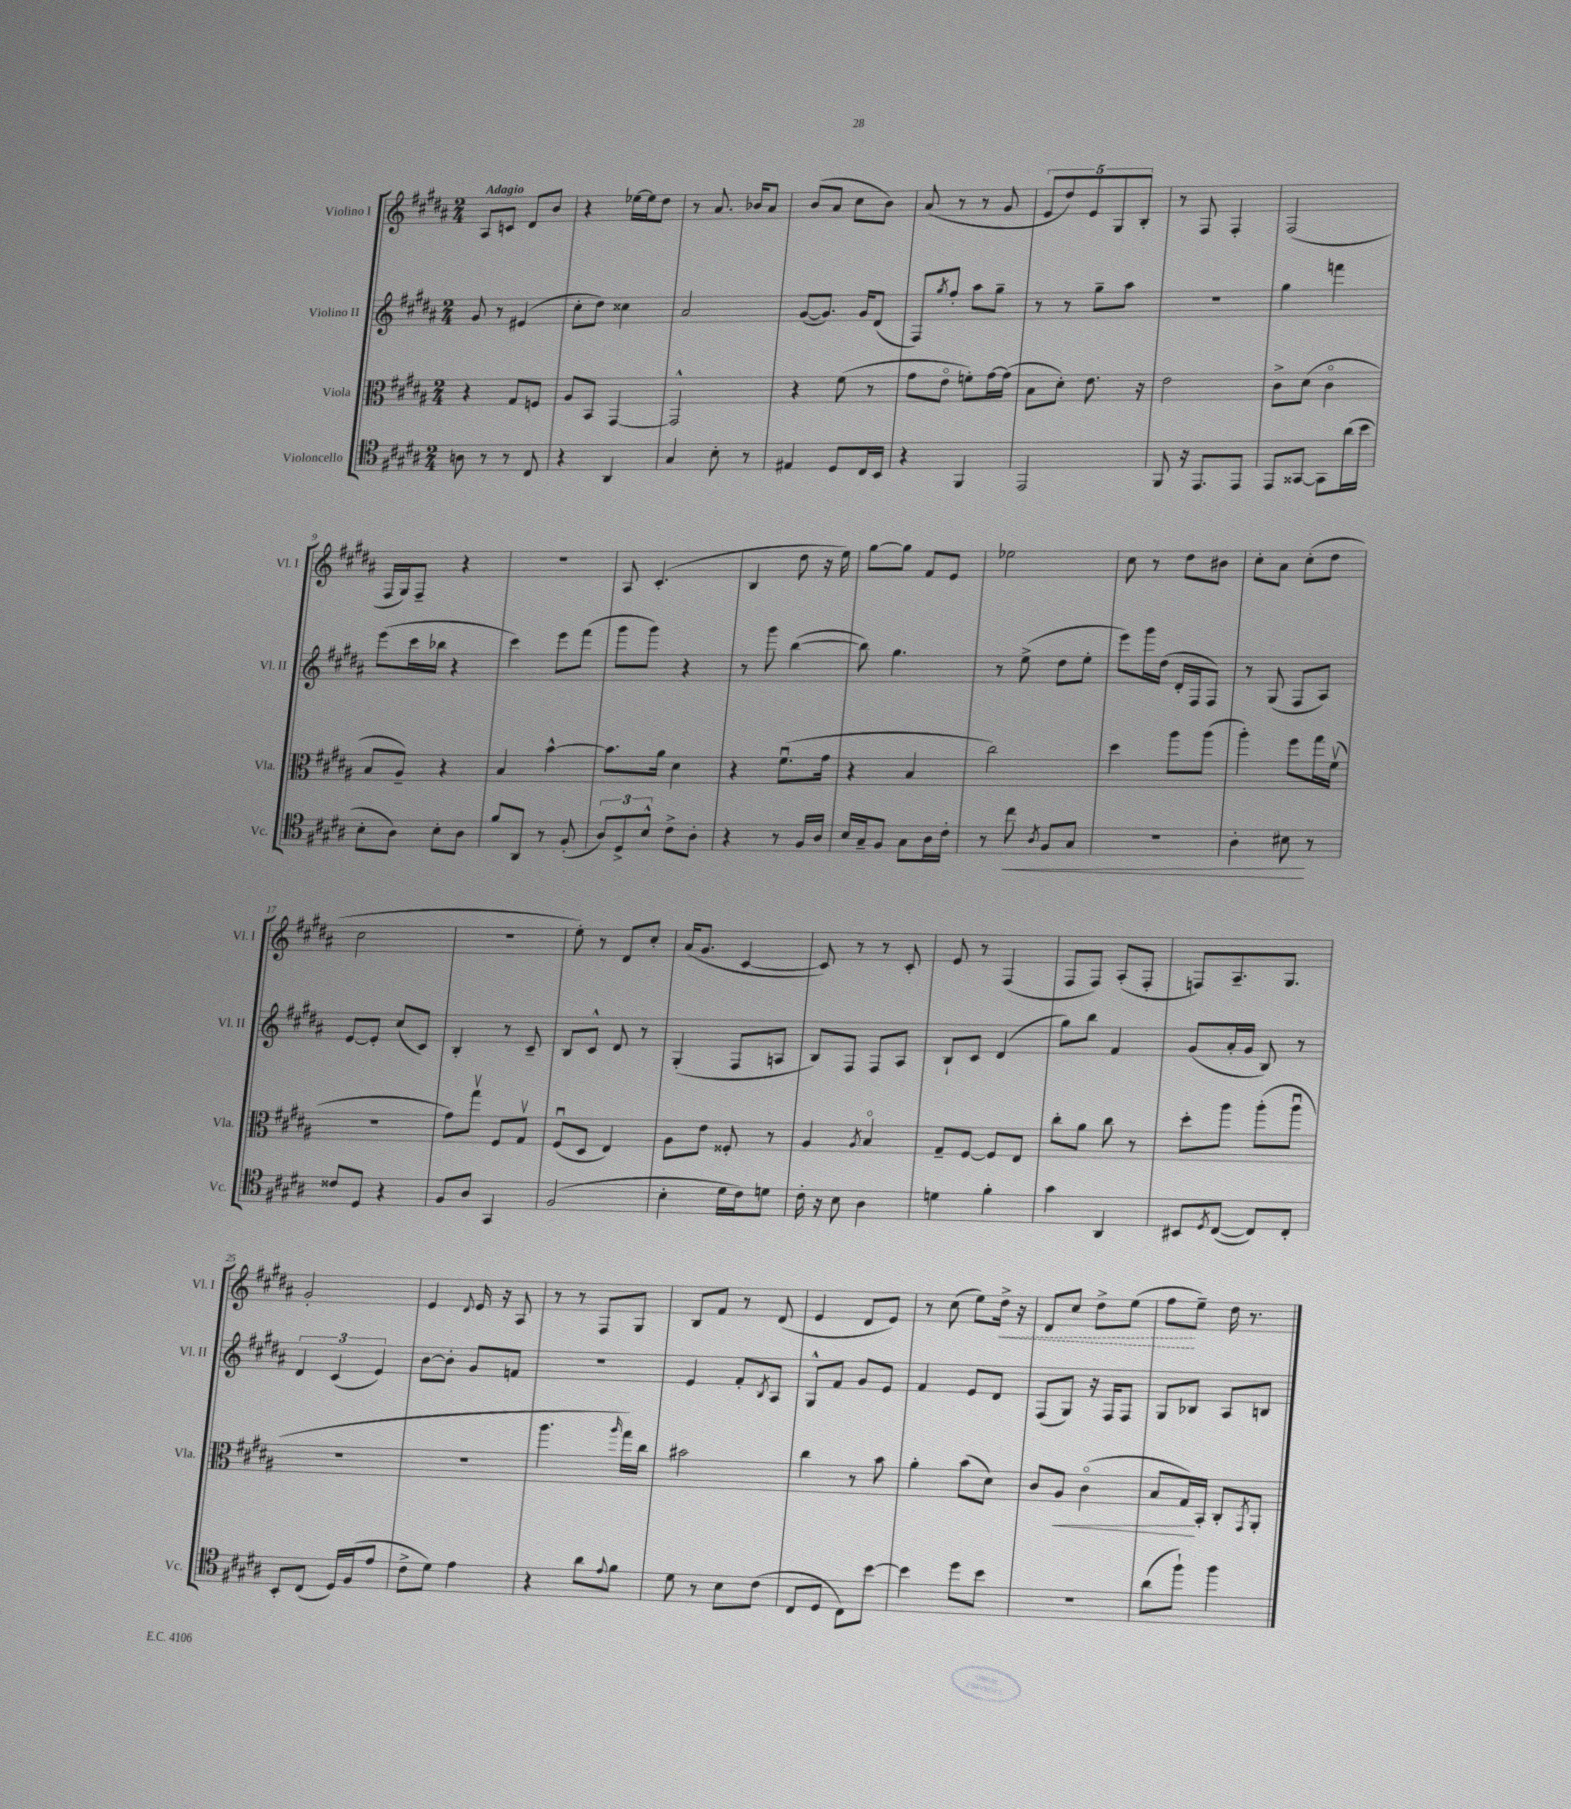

**kern	**dynam	**kern	**dynam	**kern	**kern	**dynam
*part4	*part4	*part3	*part3	*part2	*part1	*part1
*staff4	*staff4	*staff3	*staff3	*staff2	*staff1	*staff1
*I"Violoncello	*	*I"Viola	*	*I"Violino II	*I"Violino I	*
*I'Vc.	*	*I'Vla.	*	*I'Vl. II	*I'Vl. I	*
*clefC4	*	*clefC3	*	*clefG2	*clefG2	*
*k[f#c#g#d#a#]	*	*k[f#c#g#d#a#]	*	*k[f#c#g#d#a#]	*k[f#c#g#d#a#]	*
*M2/4	*	*M2/4	*	*M2/4	*M2/4	*
=1	=1	=1	=1	=1	=1	=1
!	!	!	!	!	!LO:TX:a:B:t=Adagio	!
8An\	.	4r	.	8g#/	8A#/L	.
8r	.	.	.	8r	8cn/J	.
8r	.	8G#/L	.	(4e#X/	8d#/L	.
8C#/	.	8Fn/J	.	.	8b/J	.
=2	=2	=2	=2	=2	=2	=2
4r	.	8A#/L	.	8cc#'\L	4r	.
.	.	8BB/J	.	8dd#\J)	.	.
4AA#/	.	[4GG#/	.	4cc##X\	[16ee-X\LL	.
.	.	.	.	.	16ee-\J]	.
.	.	.	.	.	8dd#\J	.
=3	=3	=3	=3	=3	=3	=3
4G#/	.	2GG#^^/]	.	2a#/	8r	.
.	.	.	.	.	8.a#/	.
8B'\	.	.	.	.	.	.
.	.	.	.	.	16b-X/KL	.
8r	.	.	.	.	8a#/J	.
=4	=4	=4	=4	=4	=4	=4
4E#X/	.	4r	.	([8g#/L	(8b/L	.
.	.	.	.	8.g#/J])	8a#/J	.
8D#/L	.	(8f#\	.	.	8cc#\L	.
.	.	.	.	16g#/KL	.	.
16C#/L	.	8r	.	(8d#/J	8b\J)	.
16BB/JJ	.	.	.	.	.	.
=5	=5	=5	=5	=5	=5	=5
4r	.	8g#\L	.	8F#/L)	(8a#/	.
.	.	.	.	8qgg#/	.	.
.	.	8e\J	.	8ff#'/J	8r	.
4FF#/	.	8fn'\L)	.	8aa#\L	8r	.
.	.	[16g#\L	.	8gg#~\J	8g#/	.
.	.	(16g#\JJ]	.	.	.	.
=6	=6	=6	=6	=6	=6	=6
2EE/	.	8B\L	.	8r	10e/L	.
.	.	.	.	.	10dd#/)	.
.	.	8d#'\J)	.	8r	.	.
.	.	.	.	.	10e/	.
.	.	8.e\	.	8gg#~\L	.	.
.	.	.	.	.	10G#/	.
.	.	.	.	8aa#\J	.	.
.	.	.	.	.	10B'/J	.
.	.	16r	.	.	.	.
=7	=7	=7	=7	=7	=7	=7
8FF#/	.	2e\	.	2r	8r	.
16r	.	.	.	.	8F#/	.
8.EE/L	.	.	.	.	.	.
.	.	.	.	.	4F#'/	.
8EE/J	.	.	.	.	.	.
=8	=8	=8	=8	=8	=8	=8
8EE/L	.	8c#^\L	.	4gg#\	(2F#/	.
[8GG##X/J	.	(8d#\J	.	.	.	.
8GG##\L]	.	4c#\	.	4fffn\	.	.
(16a#\L	.	.	.	.	.	.
16b\JJ	.	.	.	.	.	.
!!LO:LB:g=z
=9	=9	=9	=9	=9	=9	=9
8B'\L	.	8B/L	.	(8eee\L	16F#/LL	.
.	.	.	.	.	16G#/J)	.
8A#\J)	.	8A#~/J)	.	16ccc#\L	8F#~/J	.
.	.	.	.	16bb-X\JJ	.	.
8B'\L	.	4r	.	4r	4r	.
8A#\J	.	.	.	.	.	.
=10	=10	=10	=10	=10	=10	=10
8f#/L	.	4B/	.	4ccc#\)	2r	.
8AA#/J	.	.	.	.	.	.
8r	.	[4b^^\	.	8eee\L	.	.
(8F#'/	.	.	.	(8fff#\J	.	.
=11	=11	=11	=11	=11	=11	=11
12A#/L)	.	8.b\L]	.	8ggg#\L	8A#/	.
12D#^/	.	.	.	.	.	.
.	.	.	.	8ggg#\J)	(4.c#'/	.
12B^^/J	.	.	.	.	.	.
.	.	16a#\Jk	.	.	.	.
8c#^\L	.	4d#\	.	4r	.	.
8A#'\J	.	.	.	.	.	.
=12	=12	=12	=12	=12	=12	=12
4r	.	4r	.	8r	4B/	.
.	.	.	.	8ggg#\	.	.
8r	.	(8.f#u\L	.	([4bb\	8dd#\	.
16F#/LL	.	.	.	.	16r	.
16A#/JJ	.	16g#\Jk	.	.	16ee\)	.
=13	=13	=13	=13	=13	=13	=13
16B/LL	.	4r	.	8bb\])	[8gg#\L	.
16G#~/J	.	.	.	.	.	.
8F#/J	.	.	.	4.gg#\	8gg#\J]	.
8G#\L	.	4B/	.	.	8f#/L	.
16A#\L	.	.	.	.	8e/J	.
16c#'\JJ	.	.	.	.	.	.
=14	=14	=14	=14	=14	=14	=14
8r	.	2cc#\)	.	8r	2ee-X\	.
!	!LO:HP:b	!	!	!	!	!
8cc#\	<	.	.	(8ee^\	.	.
8qA#/	.	.	.	.	.	.
8F#/L	.	.	.	8dd#\L	.	.
8G#/J	.	.	.	8ee'\J	.	.
=15	=15	=15	=15	=15	=15	=15
2r	.	4dd#\	.	8eee\L)	8cc#\	.
.	.	.	.	16ggg#\L	8r	.
.	.	.	.	(16dd#\JJ	.	.
.	.	8aa#\L	.	16d#'/LL	8dd#\L	.
.	.	.	.	16F#/J	.	.
.	.	(8aa#\J	.	8F#/J)	8b#X\J	.
=16	=16	=16	=16	=16	=16	=16
4A#'\	.	4aa#'\)	.	8r	8cc#'\L	.
.	.	.	.	(8G#/	8a#\J	.
8B#X\	.	8ff#\L	.	8F#/L	(8cc#'\L	.
8r	[	16gg#\L	.	8A#/J)	8dd#\J	.
.	.	(16f#v\JJ	.	.	.	.
!!LO:LB:g=z
=17	=17	=17	=17	=17	=17	=17
8c##X/L	.	2r	.	[8e/L	2cc#\	.
8D#/J	.	.	.	8e'/J]	.	.
4r	.	.	.	(8cc#/L	.	.
.	.	.	.	8c#/J)	.	.
=18	=18	=18	=18	=18	=18	=18
8F#/L	.	8g#\L)	.	4B'/	2r	.
8A#/J	.	8gg#v\J	.	.	.	.
4GG#/	.	8F#/L	.	8r	.	.
.	.	8G#v/J	.	8c#~/	.	.
=19	=19	=19	=19	=19	=19	=19
(2F#/	.	(8F#u/L	.	8B/L	8ee'\)	.
.	.	8D#/J	.	8c#^^/J	8r	.
.	.	4E/)	.	8d#/	8d#/L	.
.	.	.	.	8r	8cc#'/J	.
=20	=20	=20	=20	=20	=20	=20
4B'\	.	8A#\L	.	(4G#'/	(16a#/KL	.
.	.	.	.	.	8.g#/J	.
.	.	8e\J	.	.	.	.
16d#\LL	.	8F##X'/	.	8F#/L	[4c#/	.
16c#\J)	.	.	.	.	.	.
8dn\J	.	8r	.	8An/J	.	.
=21	=21	=21	=21	=21	=21	=21
16c#'\	.	4A#/	.	8B/L)	8c#/])	.
16r	.	.	.	.	.	.
8B\	.	.	.	8F#/J	8r	.
.	.	8qA#/	.	.	.	.
4A#\	.	4B/	.	8F#/L	8r	.
.	.	.	.	8A#/J	8c#'/	.
=22	=22	=22	=22	=22	=22	=22
4dn\	.	8G#~/L	.	8B`/L	8e/	.
.	.	[8F#/J	.	8c#/J	8r	.
4f#'\	.	8F#/L]	.	(4d#/	(4F#/	.
.	.	8E/J	.	.	.	.
=23	=23	=23	=23	=23	=23	=23
4g#\	.	8cc#'\L	.	8gg#\L)	8F#/L	.
.	.	8a#\J	.	8bb\J	8F#/J)	.
4AA#/	.	8cc#\	.	4f#/	(8A#'/L	.
.	.	8r	.	.	8F#'/J	.
=24	=24	=24	=24	=24	=24	=24
8BB#X/L	.	8dd#'\L	.	(8g#/L	8Fn/L)	.
8qD#/	.	.	.	.	.	.
([8C#/J	.	8aa#\J	.	16a#'/L	8.A#~/	.
.	.	.	.	16g#/JJ	.	.
8C#/L])	.	(8aa#'\L	.	8B/)	.	.
.	.	.	.	.	8.G#/J	.
8C#'/J	.	8aa#u\J	.	8r	.	.
!!LO:LB:g=z
=25	=25	=25	=25	=25	=25	=25
8BB'/L	.	2r	.	6d#/	2g#'/	.
(8C#/J	.	.	.	.	.	.
.	.	.	.	(6c#/	.	.
16D#/LL)	.	.	.	.	.	.
(16F#/J	.	.	.	.	.	.
.	.	.	.	6e/)	.	.
8e/J	.	.	.	.	.	.
=26	=26	=26	=26	=26	=26	=26
8c#^\L	.	2r	.	[8b\L	4e/	.
8d#\J)	.	.	.	8b'\J]	.	.
.	.	.	.	.	8qqd#/	.
4e\	.	.	.	8g#/L	16e/	.
.	.	.	.	.	16r	.
.	.	.	.	8fn/J	8A#/	.
=27	=27	=27	=27	=27	=27	=27
4r	.	4.aa#\	.	2r	8r	.
.	.	.	.	.	8r	.
8a#\L	.	.	.	.	8F#/L	.
8qqe/	.	16qqaa#/	.	.	.	.
8f#\J	.	16gg#\LL)	.	.	8G#/J	.
.	.	16cc#\JJ	.	.	.	.
=28	=28	=28	=28	=28	=28	=28
8d#\	.	2b#X\	.	4e/	8B/L	.
8r	.	.	.	.	8f#/J	.
8B\L	.	.	.	8f#'/L	8r	.
.	.	.	.	8qB/	.	.
(8c#\J	.	.	.	8A#/J	(8d#/	.
=29	=29	=29	=29	=29	=29	=29
8C#/L	.	4cc#\	.	8G#^^/L	4e/	.
8D#/J	.	.	.	8f#/J	.	.
8C#\L)	.	8r	.	8g#/L	8d#/L	.
[8b\J	.	8b\	.	8e/J	8e/J)	.
=30	=30	=30	=30	=30	=30	=30
4b\]	.	4a#'\	.	4f#/	8r	.
.	.	.	.	.	(8cc#\	.
8dd#\L	.	(8b\L	.	8e/L	8ee\L)	.
!	!	!	!	!	!	!LO:HP:b
8b\J	.	8d#\J)	.	8d#/J	16dd#^\Jk	<
.	.	.	.	.	16r	.
=31	=31	=31	=31	=31	=31	=31
2r	.	8c#/L	.	(8F#/L	8d#/L	.
!	!	!	!LO:HP:b	!	!	!
.	.	8A#/J	<	8G#/J)	8cc#/J	.
.	.	(4c#\	.	16r	8dd#^\L	.
.	.	.	.	16F#/KL	.	.
.	.	.	.	8F#/J	(8ee\J	.
=32	=32	=32	=32	=32	=32	=32
(8a#\L	.	8B/L	.	8G#/L	8ff#\L	.
8ff#`\J)	.	16G#/L)	.	8B-X/J	8ee~\J)	[
.	.	16BB'/JJ	[	.	.	.
4ff#\	.	8C#'/L	.	8A#/L	16dd#\	.
.	.	.	.	.	8.r	.
.	.	8qGG#/	.	.	.	.
.	.	8AA#'/J	.	8Bn/J	.	.
==	==	==	==	==	==	==
*-	*-	*-	*-	*-	*-	*-
